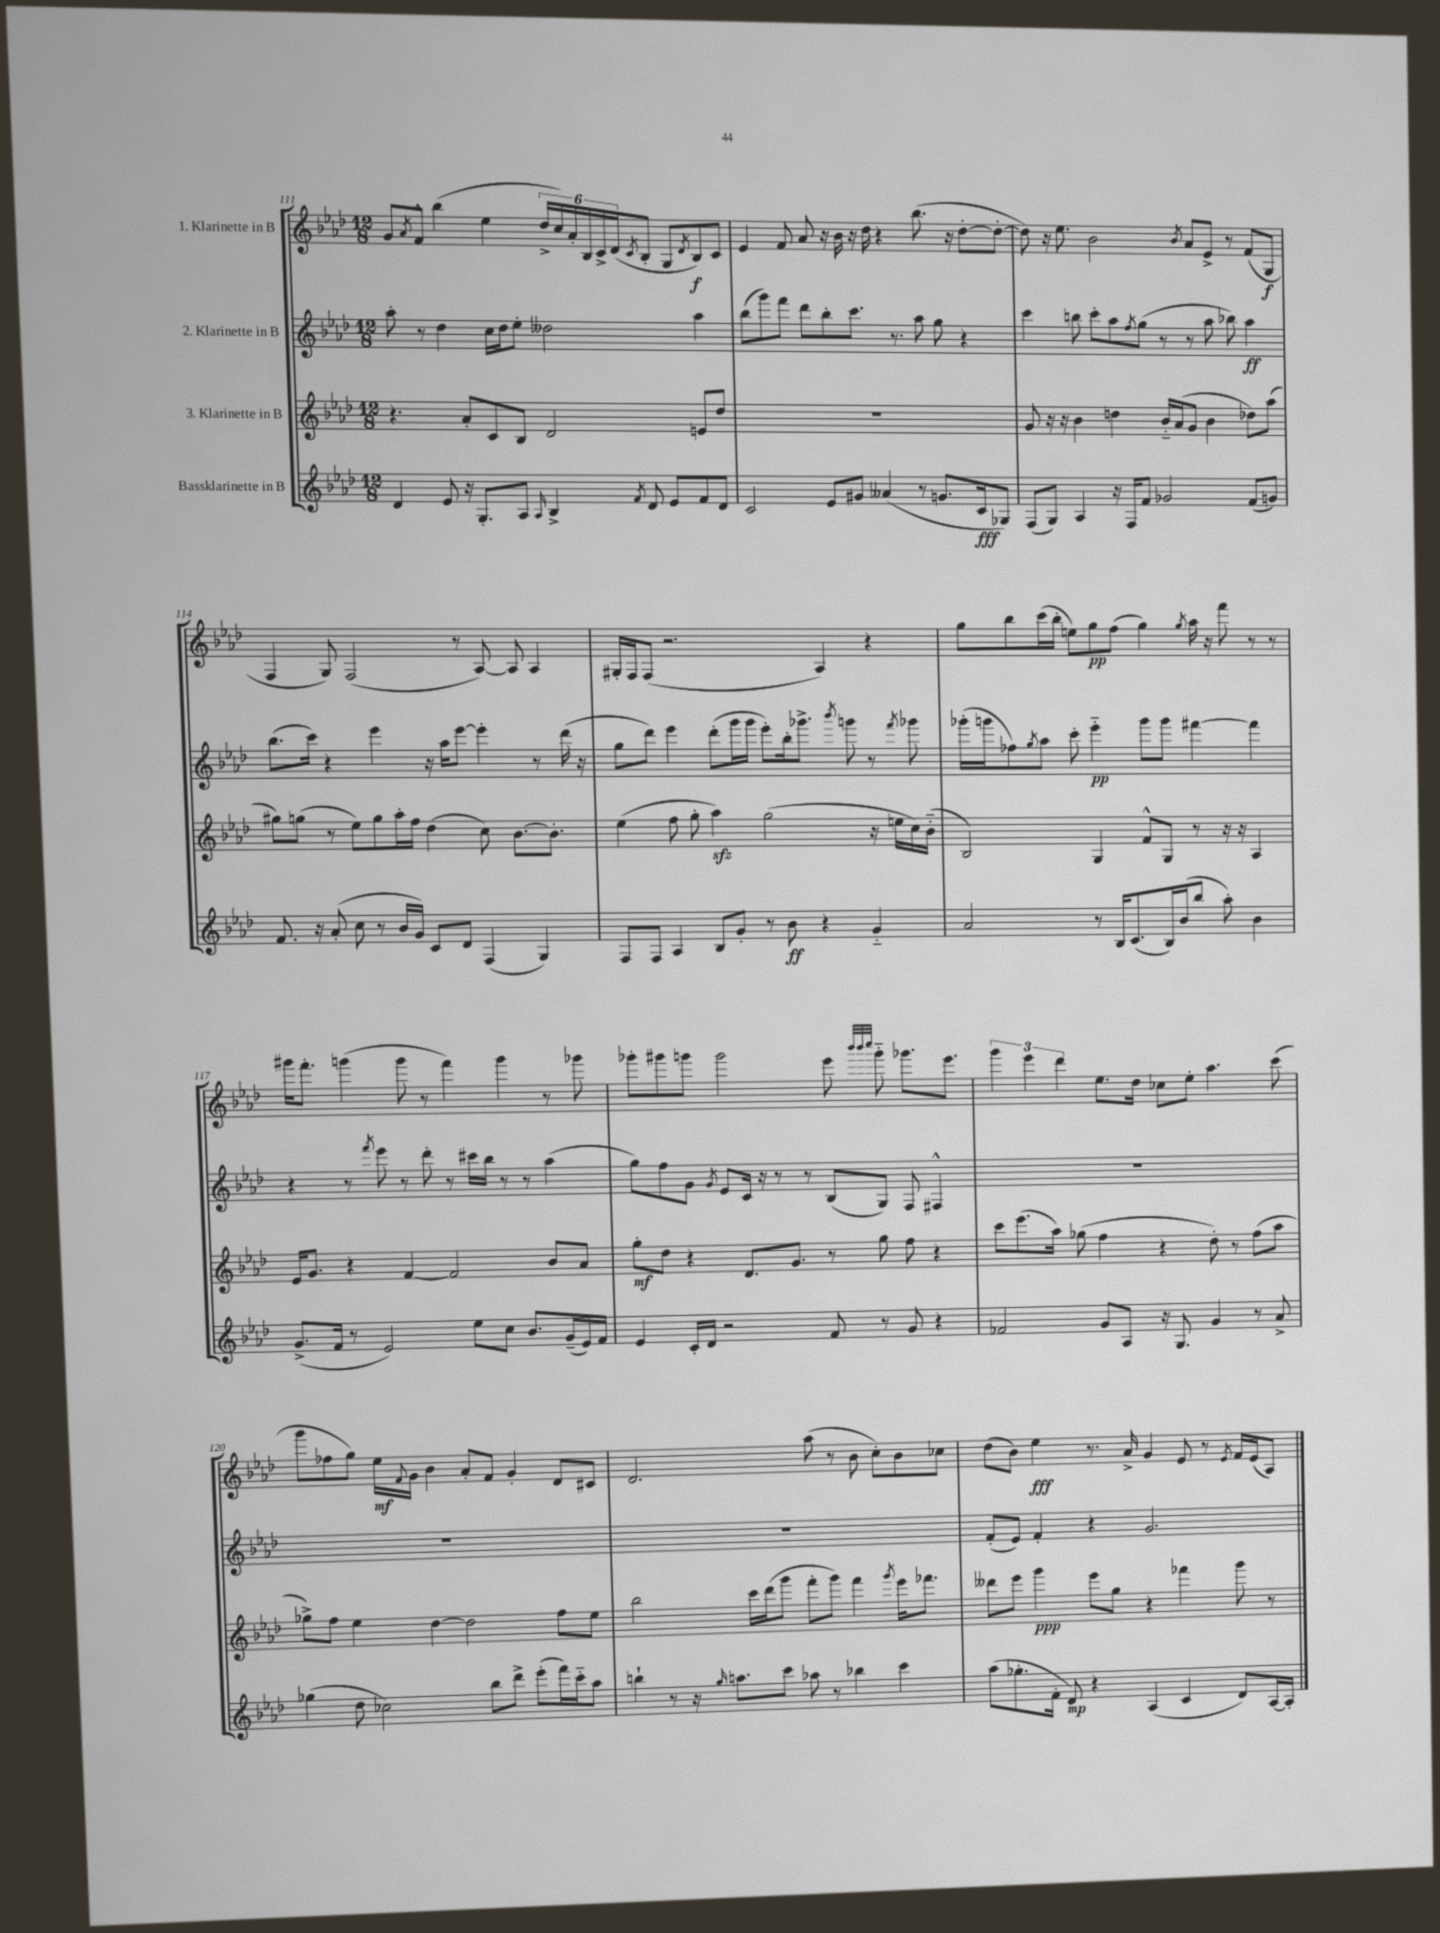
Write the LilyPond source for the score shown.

<<
\new StaffGroup <<
\new Staff = "s0" \with { instrumentName = "1. Klarinette in B" } {
    \clef treble \key aes \major \numericTimeSignature \time 12/8
    g'8 \acciaccatura { aes'8 } f'8-^ bes''4( ees''4 \tuplet 6/4 { des''16-> c''16) aes'16-. bes16 c'16-> des'16( } \acciaccatura { c'8 } bes8-. g8 \acciaccatura { des'8 } bes8\f) c'8 |
    ees'4 f'8 aes'8 r16 bes'16 r16 des''16 r4 bes''8.( r16 des''8~-. des''8~-. |
    des''8) r16 ees''8. bes'2 \acciaccatura { bes'8 } aes'8 ees'8-> r8 f'8( g8\f |
    f4 g8) f2( r8 aes8~) aes8 aes4 |
    gis16-. f16 f8( r2. aes4) r4 |
    g''8 bes''8 c'''16( bes''16-. e''8) g''8\pp f''8( g''4) \acciaccatura { g''8 } aes''16 r16 f'''8 r8 r8 |
    gis'''16 f'''8.-. g'''4( g'''8 r8 f'''4) g'''4 r8 ges'''8 |
    ges'''8-. gis'''8 g'''8 g'''2 ees'''8 \grace { bes'''32 bes'''32 c''''32 } g'''8-_ ges'''8. ees'''8. |
    \tuplet 3/2 { g'''4 ees'''4 des'''4 } ees''8. des''16 ces''8 ees''8-. aes''4. c'''8( |
    g'''8 fes''8 g''8) ees''16\mf \appoggiatura { f'8 } g'16 bes'4 aes'8-. f'8 g'4-. des'8 cis'8 |
    des'2. aes''8( r8 bes'8 c''8-.) bes'8 ces''8 |
    des''8( bes'8) ees''4\fff r8. aes'16-> g'4 ees'8 r8 \acciaccatura { ees'8 } f'16 ees'16( aes8) \bar "|." |
}
\new Staff = "s1" \with { instrumentName = "2. Klarinette in B" } {
    \clef treble \key aes \major \numericTimeSignature \time 12/8
    aes''8-. r8 des''4 c''16 des''16 ees''8-. deses''2 aes''4 |
    bes''8( g'''8) f'''8 des'''8 bes''8-. c'''8. r8. aes''8 g''8 r4 |
    c'''4 b''8 c'''8-. aes''8 \acciaccatura { f''8 } g''8( r8 r8 aes''8 bes''8) aes''4\ff |
    bes''8.( c'''16) r4 ees'''4 r16 aes''16 ees'''8~ ees'''4-. r8 des'''16( r16 |
    g''8 des'''8) ees'''4 des'''8-.( g'''16 g'''16 ees'''8-.) bes''16-. ges'''8.-> \acciaccatura { bes'''8 } g'''8 r8 \acciaccatura { f'''8 } ges'''8 |
    ges'''16-.( g'''16 fes''8) \acciaccatura { g''8 } aes''8 c'''8-. ees'''4-_\pp g'''8 g'''8 fis'''4~ fis'''4 |
    r4 r8 \acciaccatura { f'''8 } ees'''8 r8 des'''8-. r8 cis'''16 bes''16 r8 r8 aes''4( |
    g''8) f''8 g'8 \acciaccatura { g'8 } ees'8 c'16 r16 r8 r8 bes8( g8) f8 fis4-^ |
    R1. |
    R1. |
    R1. |
    f'8-.( ees'8) f'4-. r4 g'2. \bar "|." |
}
\new Staff = "s2" \with { instrumentName = "3. Klarinette in B" } {
    \clef treble \key aes \major \numericTimeSignature \time 12/8
    r4. aes'8-. c'8 bes8 des'2 e'8 des''8 |
    R1. |
    g'8 r16 r16 bes'4 d''4 bes'16-_ aes'16( g'8 bes'4 des''8) aes''8( |
    gis''8) g''8( r8 ees''8) g''8 aes''16-. f''16 des''4( c''8) bes'8.~ bes'8.-. |
    ees''4( f''8 g''8-. aes''4\sfz) g''2( r16 e''16 c''16) bes'16-_( |
    bes2) g4 f'8-^ g8 r8 r16 r16 aes4 |
    ees'16 g'8. r4 f'4~ f'2 bes'8 aes'8 |
    g''8-.\mf des''8 r4 des'8. g'8. r8 g''8 f''8 r4 |
    c'''8 ees'''8.( aes''16) ges''8( f''4 r4 des''8-.) r8 f''8( aes''8 |
    ges''8->) f''8 ees''4 des''4~ des''2 f''8 ees''8 |
    bes''2 c'''16 des'''16( g'''8 f'''8-. g'''8) f'''4 \acciaccatura { g'''8 } ees'''16 fes'''8. |
    deses'''8 ees'''8 g'''4\ppp ees'''8 g''8 r4 fes'''4 g'''8 r8 \bar "|." |
}
\new Staff = "s3" \with { instrumentName = "Bassklarinette in B" } {
    \clef treble \key aes \major \numericTimeSignature \time 12/8
    des'4 ees'8 r16 g8.-. aes8 \grace { aes16 } bes4-> \acciaccatura { f'8 } des'8 ees'8 f'8 des'8 |
    c'2 ees'8 gis'8 aeses'4( r8 g'8. c'16\fff ges8) |
    f8( g8) aes4 r16 f16 f'8 ges'2 f'8( g'8) |
    f'8. r16 aes'8-.( c''8 r8 bes'16 g'16) c'8 des'8 f4( g4) |
    f8 f8 aes4 bes8 g'8-. r8 bes'8\ff r4 g'4-_ |
    aes'2 r8 bes16 c'8.( bes16) bes'16( bes''8 aes''8-.) bes'4 |
    g'8.->( f'16 r8 ees'2) ees''8 c''8 bes'8. g'16--( ees'16) f'16 |
    ees'4 c'16-. des'16 r2 f'8 r8 g'8 r4 |
    fes'2 g'8 aes8 r16 g8. g'4 r8 aes'8-> |
    ges''4( des''8 ces''2) bes''8 des'''8-> ees'''8-.( f'''16) c'''16-_ aes''8 |
    b''4-! r8 r16 \grace { g''16 } a''8. c'''8 aes''8 r8 bes''4 c'''4 |
    aes''8( ges''8.-. f'16-. des'8\mp) r4 aes4( c'4 des'8) aes16~ aes16-. \bar "|." |
}
>>
>>
\layout { \context { \Score currentBarNumber = #111 } }
